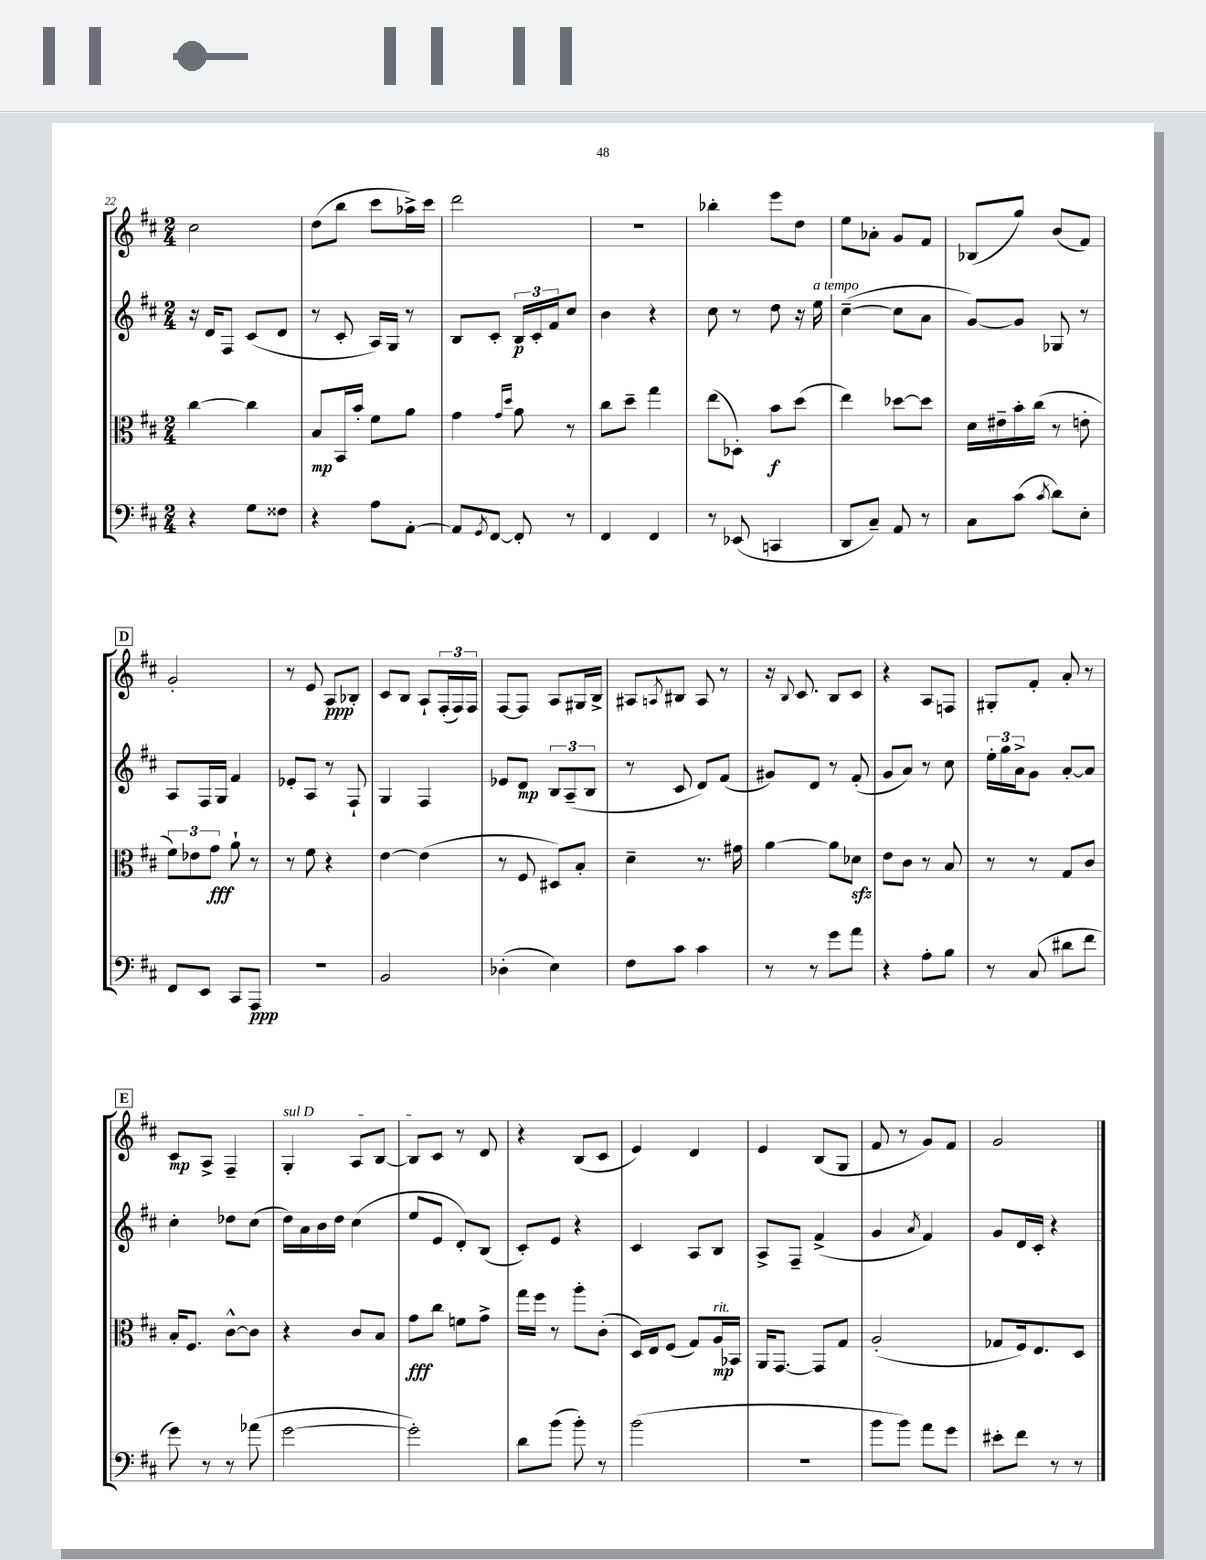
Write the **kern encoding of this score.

**kern	**dynam	**kern	**dynam	**kern	**dynam	**kern	**dynam
*part4	*part4	*part3	*part3	*part2	*part2	*part1	*part1
*staff4	*staff4	*staff3	*staff3	*staff2	*staff2	*staff1	*staff1
*clefF4	*	*clefC3	*	*clefG2	*	*clefG2	*
*k[f#c#]	*	*k[f#c#]	*	*k[f#c#]	*	*k[f#c#]	*
*M2/4	*	*M2/4	*	*M2/4	*	*M2/4	*
=22	=22	=22	=22	=22	=22	=22	=22
4r	.	[4cc#\	.	16r	.	2cc#\	.
.	.	.	.	16d/KL	.	.	.
.	.	.	.	8F#/J	.	.	.
8G\L	.	4cc#\]	.	(8c#/L	.	.	.
8F##X\J	.	.	.	8d/J	.	.	.
=23	=23	=23	=23	=23	=23	=23	=23
4r	.	8B/L	mp	8r	.	(8dd\L	.
.	.	16BB/L	.	8c#'/	.	8bb\J	.
.	.	16b'/JJ	.	.	.	.	.
8A\L	.	8f#\L	.	16A/LL)	.	8ccc#\L	.
.	.	.	.	16G/JJ	.	.	.
[8AA'\J	.	8a\J	.	8r	.	16aa-X^\L)	.
.	.	.	.	.	.	16ccc#\JJ	.
=24	=24	=24	=24	=24	=24	=24	=24
8AA/L]	.	4g\	.	8B/L	.	2ddd\	.
8qGG/	.	.	.	.	.	.	.
[8FF#/J	.	.	.	8c#'/J	.	.	.
.	.	16qqg/LL	.	.	.	.	.
.	.	16qqdd/JJ	.	.	.	.	.
8FF#'/]	.	8a\	.	24B/LL	p	.	.
.	.	.	.	24c#'/	.	.	.
.	.	.	.	24f#/J	.	.	.
8r	.	8r	.	8cc#/J	.	.	.
=25	=25	=25	=25	=25	=25	=25	=25
4FF#/	.	8cc#\L	.	4b\	.	2r	.
.	.	8dd~\J	.	.	.	.	.
4FF#/	.	4gg\	.	4r	.	.	.
=26	=26	=26	=26	=26	=26	=26	=26
8r	.	(8ee\L	.	8cc#\	.	4bb-X'\	.
(8EE-X/	.	8D-X'\J)	.	8r	.	.	.
4CCn/	.	8b\L	f	8dd\	.	8eee\L	.
.	.	(8dd\J	.	16r	.	8dd\J	.
!	!	!	!	!LO:TX:a:i:t=a tempo	!	!	!
.	.	.	.	16ee\	.	.	.
=27	=27	=27	=27	=27	=27	=27	=27
8DD/L	.	4ee\)	.	([4cc#~\	.	8ee\L	.
8C#~/J)	.	.	.	.	.	8a-X'\J	.
8AA/	.	[8dd-X\L	.	8cc#\L]	.	8g/L	.
8r	.	8dd-\J]	.	8a\J	.	8f#/J	.
=28	=28	=28	=28	=28	=28	=28	=28
8C#\L	.	16d\LL	.	[8g/L)	.	(8B-X/L	.
.	.	16e#X~\	.	.	.	.	.
(8c#\J	.	16b'\	.	8g/J]	.	8gg/J)	.
.	.	(16cc#\JJ	.	.	.	.	.
8qc#/	.	.	.	.	.	.	.
8d\L)	.	8r	.	8G-X/	.	(8b/L	.
8E'\J	.	8en'\	.	8r	.	8f#/J)	.
!!LO:LB:g=z
!!LO:REH:place=s1:t=D
=29	=29	=29	=29	=29	=29	=29	=29
8FF#/L	.	12f#\L)	.	8A/L	.	2g'/	.
.	.	12e-X\	.	.	.	.	.
8EE/J	.	.	.	16F#/L	.	.	.
.	.	12g\J	fff	.	.	.	.
.	.	.	.	16G/JJ	.	.	.
8CC#/L	.	8a`\	.	4f#/	.	.	.
8AAA/J	ppp	8r	.	.	.	.	.
=30	=30	=30	=30	=30	=30	=30	=30
2r	.	8r	.	8e-X'/L	.	8r	.
.	.	8f#\	.	8A/J	.	8e/	.
.	.	4r	.	8r	.	8A/L	ppp
.	.	.	.	8F#`/	.	8B-X'/J	.
=31	=31	=31	=31	=31	=31	=31	=31
2BB/	.	[4e\	.	4G/	.	8c#/L	.
.	.	.	.	.	.	8B/J	.
.	.	(4e\]	.	4F#/	.	8A`/L	.
.	.	.	.	.	.	(24F#'/L	.
.	.	.	.	.	.	24F#/)	.
.	.	.	.	.	.	24F#/JJ	.
=32	=32	=32	=32	=32	=32	=32	=32
(4D-X'\	.	8r	.	8e-X/L	.	[8F#/L	.
.	.	8F#/	.	8d/J	mp	8F#/J]	.
4E\)	.	8D#X/L)	.	12B/L	.	8A/L	.
.	.	.	.	(12A~/	.	.	.
.	.	8B'/J	.	.	.	16G#X/L	.
.	.	.	.	12B/J	.	.	.
.	.	.	.	.	.	16B^/JJ	.
=33	=33	=33	=33	=33	=33	=33	=33
8F#\L	.	4d~\	.	8r	.	8A#X/L	.
.	.	.	.	.	.	8qAn/	.
8c#\J	.	.	.	8c#/	.	8B#X/J	.
4c#\	.	8.r	.	8d/L)	.	8A/	.
.	.	.	.	(8f#/J	.	8r	.
.	.	16g#X\	.	.	.	.	.
=34	=34	=34	=34	=34	=34	=34	=34
8r	.	[4a\	.	8g#X/L)	.	16r	.
.	.	.	.	.	.	8qqB/	.
.	.	.	.	.	.	8.c#/	.
8r	.	.	.	8d/J	.	.	.
8g\L	.	8a\L]	.	8r	.	8B/L	.
8a\J	.	8d-Xzz\J	.	(8f#'/	.	8c#/J	.
=35	=35	=35	=35	=35	=35	=35	=35
4r	.	8e\L	.	8g/L	.	4r	.
.	.	8c#\J	.	8a/J)	.	.	.
8A'\L	.	8r	.	8r	.	8A/L	.
8B\J	.	8B/	.	8cc#\	.	8Fn/J	.
=36	=36	=36	=36	=36	=36	=36	=36
8r	.	8r	.	24ee'\LL	.	8G#X'/L	.
.	.	.	.	24gg\	.	.	.
.	.	.	.	24a^\J	.	.	.
(8C#/	.	8r	.	8g\J	.	8f#'/J	.
8d#X\L	.	8G/L	.	[8a'/L	.	8a'/	.
8f#\J	.	8c#/J	.	8a/J]	.	8r	.
!!LO:LB:g=z
!!LO:REH:place=s1:t=E
=37	=37	=37	=37	=37	=37	=37	=37
8g\)	.	16B'/KL	.	4cc#'\	.	8c#/L	mp
.	.	8.F#/J	.	.	.	.	.
8r	.	.	.	.	.	8A^/J	.
8r	.	[8c#^^\L	.	8dd-X\L	.	4F#~/	.
(8a-X\	.	8c#\J]	.	(8cc#\J	.	.	.
=38	=38	=38	=38	=38	=38	=38	=38
!	!	!	!	!	!	!LO:TX:a:i:t=sul D	!
[2g\	.	4r	.	16dd\LL)	.	4G'/	.
.	.	.	.	16a\	.	.	.
.	.	.	.	16b\	.	.	.
.	.	.	.	16dd\JJ	.	.	.
.	.	8c#/L	.	(4cc#\	.	8A/L	.
.	.	8B/J	.	.	.	[8B/J	.
=39	=39	=39	=39	=39	=39	=39	=39
2g'\])	.	8g\L	fff	8ee/L	.	8B/L]	.
.	.	8cc#\J	.	8e/J	.	8c#/J	.
.	.	8fn\L	.	8d'/L)	.	8r	.
.	.	8g^\J	.	(8B/J	.	8d/	.
=40	=40	=40	=40	=40	=40	=40	=40
8d\L	.	16gg\LL	.	8c#'/L)	.	4r	.
.	.	16ff#\JJ	.	.	.	.	.
(8b\J	.	8r	.	8e/J	.	.	.
8b'\)	.	8aa'\L	.	4r	.	(8B/L	.
8r	.	(8c#'\J	.	.	.	8c#/J	.
=41	=41	=41	=41	=41	=41	=41	=41
(2b\	.	16D/LL)	.	4c#/	.	4e/)	.
.	.	16E/J	.	.	.	.	.
.	.	(8F#/J	.	.	.	.	.
.	.	8G/L)	.	8A/L	.	4d/	.
!	!	!LO:TX:a:i:t=rit.	!	!	!	!	!
.	.	16A/L	mp	8B/J	.	.	.
.	.	16BB-X/JJ	.	.	.	.	.
=42	=42	=42	=42	=42	=42	=42	=42
2r	.	16AA/KL	.	8A^/L	.	4e/	.
.	.	[8.GG/J	.	.	.	.	.
.	.	.	.	8F#~/J	.	.	.
.	.	8GG/L]	.	(4f#^/	.	(8B/L	.
.	.	8G/J	.	.	.	8G/J	.
=43	=43	=43	=43	=43	=43	=43	=43
8b\L	.	(2A'/	.	4g/	.	8f#/	.
8b\J)	.	.	.	.	.	8r	.
.	.	.	.	8qa/	.	.	.
8a\L	.	.	.	4f#/)	.	8g/L)	.
8g\J	.	.	.	.	.	8f#/J	.
=44	=44	=44	=44	=44	=44	=44	=44
8e#X'\L	.	8G-X/L	.	8g/L	.	2g/	.
8f#\J	.	16F#/k)	.	16d/L	.	.	.
.	.	8.E/	.	16c#'/JJ	.	.	.
8r	.	.	.	4r	.	.	.
8r	.	8D/J	.	.	.	.	.
==	==	==	==	==	==	==	==
*-	*-	*-	*-	*-	*-	*-	*-
